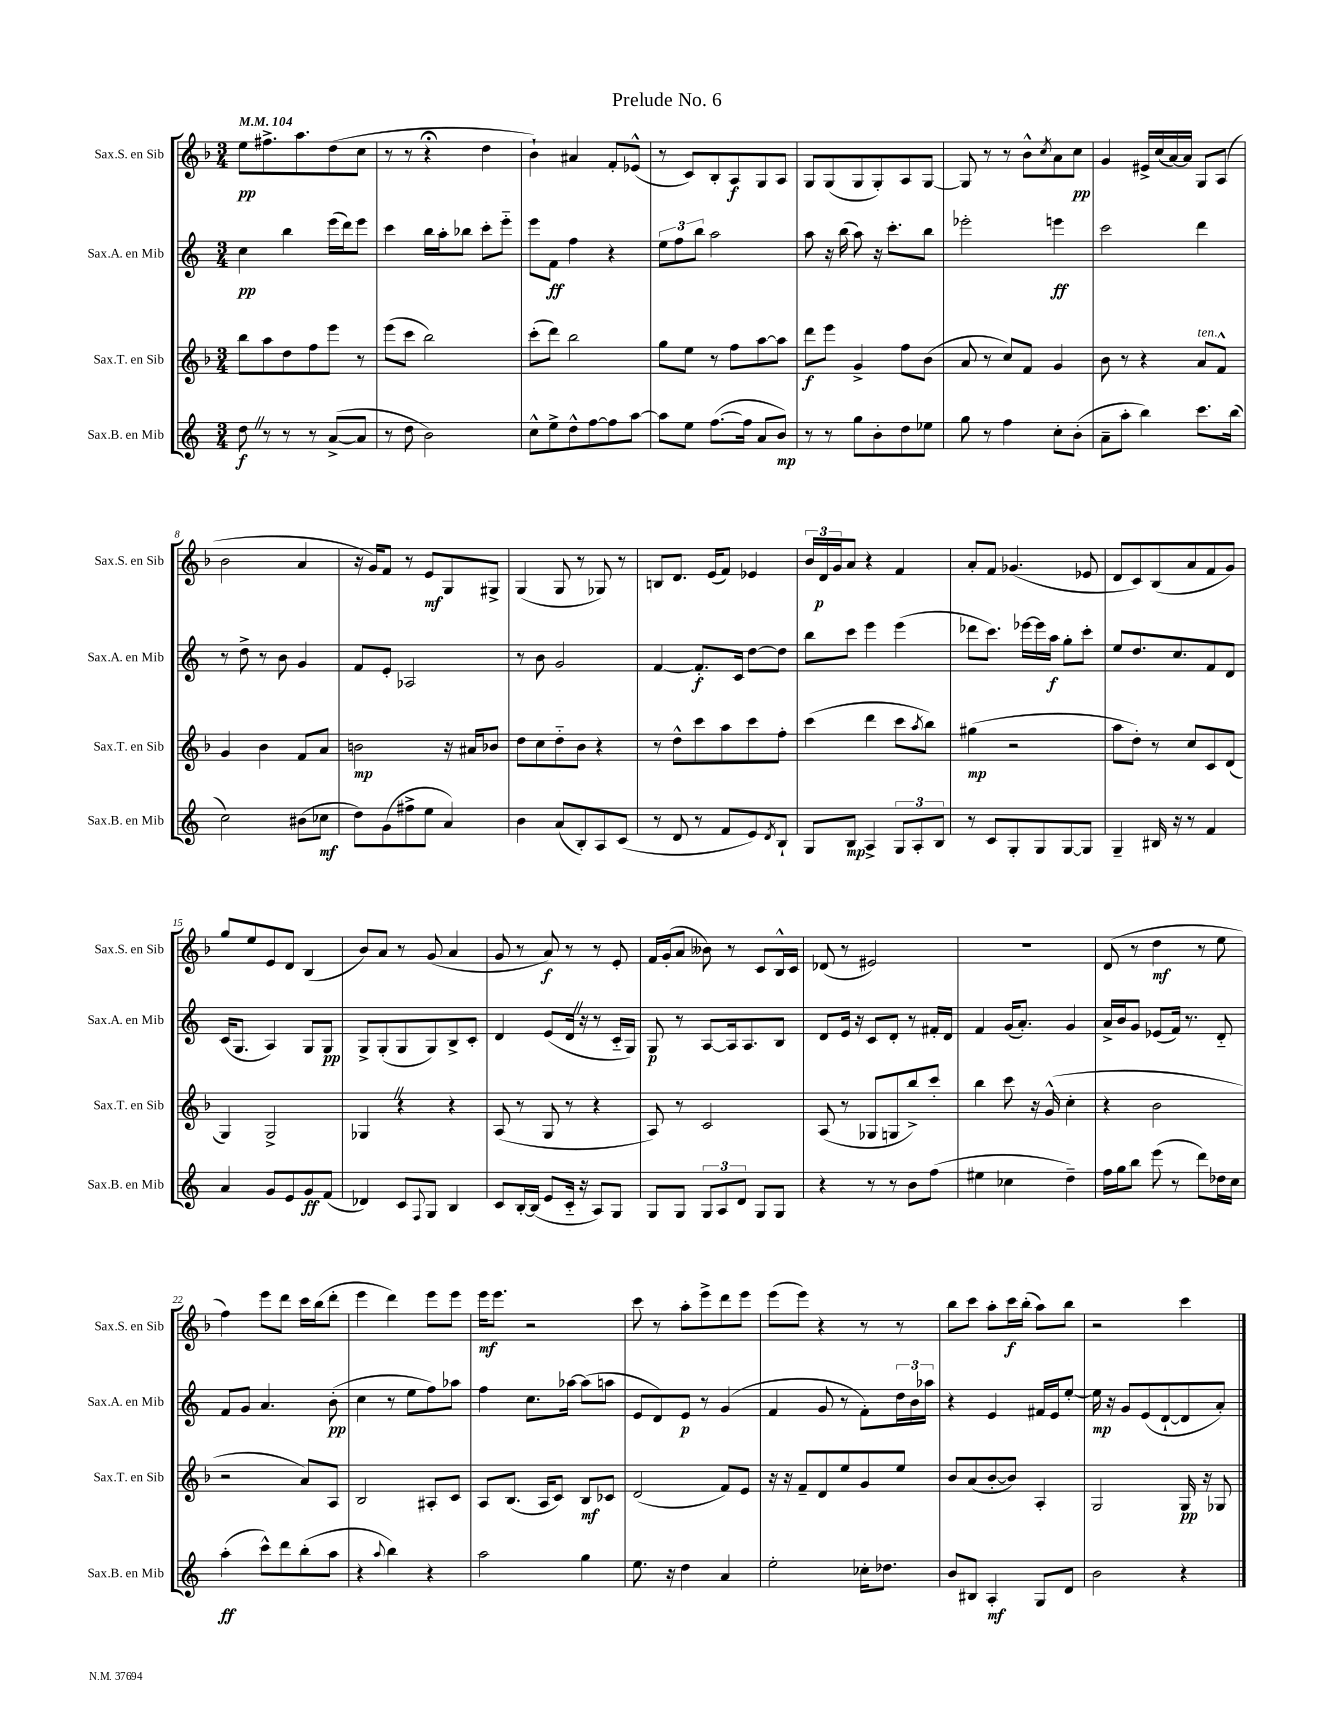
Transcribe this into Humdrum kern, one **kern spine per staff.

**kern	**kern	**kern	**kern
*staff4	*staff3	*staff2	*staff1
*clefG2	*clefG2	*clefG2	*clefG2
*k[]	*k[b-]	*k[]	*k[b-]
*M3/4	*M3/4	*M3/4	*M3/4
*MM104	*MM104	*MM104	*MM104
8dd	8bb-	4cc	8ee
8r	8aa	.	8.ff#^
8r	8dd	4bb	.
.	.	.	8.aa
8r	8ff	.	.
([8a^	8eee	(16eee	(8dd
.	.	16ddd)	.
8a]	8r	8eee	8cc
=	=	=	=
8r	(8eee	4ccc	8r
8dd	8ccc	.	8r
2b)	2bb-)	16bb	4r;
.	.	16aa'	.
.	.	8bb-	.
.	.	8ccc'	4dd
.	.	8eee'~	.
=	=	=	=
8cc^^	(8ccc'	8eee	4b-`)
8ee^	8ddd)	8f	.
8dd^^	2bb-	4ff	4a#
[8ff	.	.	.
8ff]	.	4r	8f'
[8aa	.	.	(8e-^^
=	=	=	=
8aa]	8gg	12ee	8r
.	.	12ff	.
8ee	8ee	.	8c)
.	.	12bb	.
([8.ff	8r	2aa	8B-'
.	8ff	.	8A
16ff]	.	.	.
8a	[8aa	.	8G
8b)	8aa]	.	8A
=	=	=	=
8r	8ddd	8aa	8G
8r	8eee	16r	(8G
.	.	(16bb	.
8gg	4g^	8aa)	8G
8b'	.	16r	8G')
.	.	8.ccc'	.
8dd	8ff	.	8A
8ee-	(8b-	8bb	[8G
=	=	=	=
8gg	8a	2eee-'	8G]
8r	8r	.	8r
4ff	8cc)	.	8r
.	8f	.	8b-^^
.	.	.	8qcc
8cc'	4g	4eee	8a
(8b'	.	.	8cc
=	=	=	=
8a~	8b-	2ccc	4g
8aa'	8r	.	.
4bb)	4r	.	16e#^
.	.	.	(16cc
.	.	.	[16a)
.	.	.	16a]
8.ccc	8a	4ddd	8G
.	8f^^	.	(8A
(16bb	.	.	.
=	=	=	=
2cc)	4g	8r	2b-
.	.	8dd^	.
.	4b-	8r	.
.	.	8b	.
(8b#	8f	4g	4a
8cc-	8a	.	.
=	=	=	=
8dd)	2b	8f	16r
.	.	.	16g)
(8g	.	8e'	8f
8ff#^	.	2A-	8r
8ee	.	.	8e
4a)	16r	.	8G
.	16a#	.	.
.	8b-	.	8G#^
=	=	=	=
4b	8dd	8r	(4G
.	8cc	8b	.
(8a	8dd'~	2g	8G
8B')	8b-	.	8r
8A	4r	.	8G-)
(8c	.	.	8r
=	=	=	=
8r	8r	[4f	8B
8d	8dd^^	.	8.d
8r	8ccc	8.f']	.
.	.	.	(16e
8f	8aa	.	8f)
.	.	16c	.
8e)	8ccc	[8dd	4e-
8qd	.	.	.
8B`	8ff'	8dd]	.
=	=	=	=
8G	(4ccc	8bb	24b-
.	.	.	24d
.	.	.	24g
8B	.	8ccc	8a
4A^	4ddd	4eee	4r
12G	8ccc	(4eee	4f
12A'	.	.	.
.	8qaa	.	.
.	8bb-)	.	.
12B	.	.	.
=	=	=	=
8r	(4gg#	8ddd-	8a'
8c	.	8.ccc)	8f
8G'	2r	.	(4.g-
.	.	[16eee-	.
8G	.	16eee-]	.
.	.	16aa	.
[8G	.	8gg'	.
8G]	.	8ccc'	8e-
=	=	=	=
4G~	8aa	8ee	8d
.	8dd')	8.dd	8c)
16B#	8r	.	(8B-
16r	.	8.cc	.
8r	8cc	.	8a
4f	8c	8f	8f
.	(8d	8d	8g)
=	=	=	=
4a	4G)	(16c	8gg
.	.	8.G	.
.	.	.	8ee
8g	2G^	4A)	8e
8e	.	.	8d
8g	.	8G	(4B-
(8f	.	8G	.
=	=	=	=
4d-)	4G-	8G^	8b-)
.	.	(8G'	8a
8c	4r	8G	8r
8qqF	.	.	.
8G	.	8G)	(8g
4B	4r	8B^	4a
.	.	8c'	.
=	=	=	=
8c	(8A	4d	8g
[16B'	8r	.	8r
(16B]	.	.	.
8e	8G	(8e	8a)
16c'~	8r	16d	8r
16r	.	16r	.
8A)	4r	8r	8r
8G	.	16c'~	8e'
.	.	16G)	.
=	=	=	=
8G	8A)	8G	16f
.	.	.	(16g'
8G	8r	8r	8a
12G	2c	[8A	8b--)
12A	.	.	.
.	.	16A]	8r
12d	.	.	.
.	.	8.A	.
8G	.	.	8c
8G	.	8B	16B-^^
.	.	.	16c
=	=	=	=
4r	(8A	8d	(8d-
.	8r	16e	8r
.	.	16r	.
8r	8G-	8c	2e#)
8r	8G	8d'	.
8b	8bb-^)	8r	.
(8ff	8ccc'	16f#'	.
.	.	16d	.
=	=	=	=
4ee#	4bb-	4f	2.r
4cc-	8ccc	(16g	.
.	.	8.a')	.
.	16r	.	.
.	(16g^^	.	.
4dd~)	4cc'	4g	.
=	=	=	=
16ff	4r	16a^	(8d
16gg	.	16b	.
8bb	.	8g	8r
(8eee	2b-	(8e-	4dd
8r	.	16f)	.
.	.	8.r	.
8ddd)	.	.	8r
16dd-	.	8d'~	8ee
16cc	.	.	.
=	=	=	=
(4aa'	2r	8f	4ff)
.	.	8g	.
8ccc^^)	.	4.a	8eee
8ddd	.	.	8ddd
(8bb'	8a)	.	16ccc
.	.	.	(16bb-
8aa	8A	(8b'	8ddd'
=	=	=	=
4r	2B-	4cc	4eee
8qqaa	.	.	.
4bb)	.	8r	4ddd)
.	.	8ee	.
4r	8A#'	8ff)	8eee
.	8c	8aa-	8eee
=	=	=	=
2aa	8A	4ff	16eee
.	.	.	8.eee
.	(8.B-	.	.
.	.	8.cc	2r
.	16A	.	.
.	8c)	.	.
.	.	[16aa-	.
4gg	8B-	(8aa-]	.
.	8c-	8aa	.
=	=	=	=
8.ee	(2d	8e	8ccc
.	.	8d)	8r
16r	.	.	.
4dd	.	8e	8aa'
.	.	8r	8eee^
4a	8f)	(4g	8ddd
.	8e	.	8eee
=	=	=	=
2ee'	16r	4f	(8eee
.	16r	.	.
.	8f~	.	8eee)
.	8d	8g	4r
.	8ee	8r	.
16cc-'	8g	8f')	8r
8.dd-	.	.	.
.	8ee	24dd	8r
.	.	24b	.
.	.	24aa-	.
=	=	=	=
8b	8b-	4r	8bb-
8B#	(8a	.	8ccc
4A'	[8b-'	4e	8aa'
.	8b-])	.	16ccc
.	.	.	(16bb-'
8G	4A'	16f#	8aa)
.	.	16e	.
8d	.	[8ee'	8bb-
=	=	=	=
2b	2G	16ee]	2r
.	.	16r	.
.	.	8g	.
.	.	(8e	.
.	.	[8d`	.
4r	16G	8d]	4ccc
.	16r	.	.
.	8G-	8a')	.
==	==	==	==
*-	*-	*-	*-
